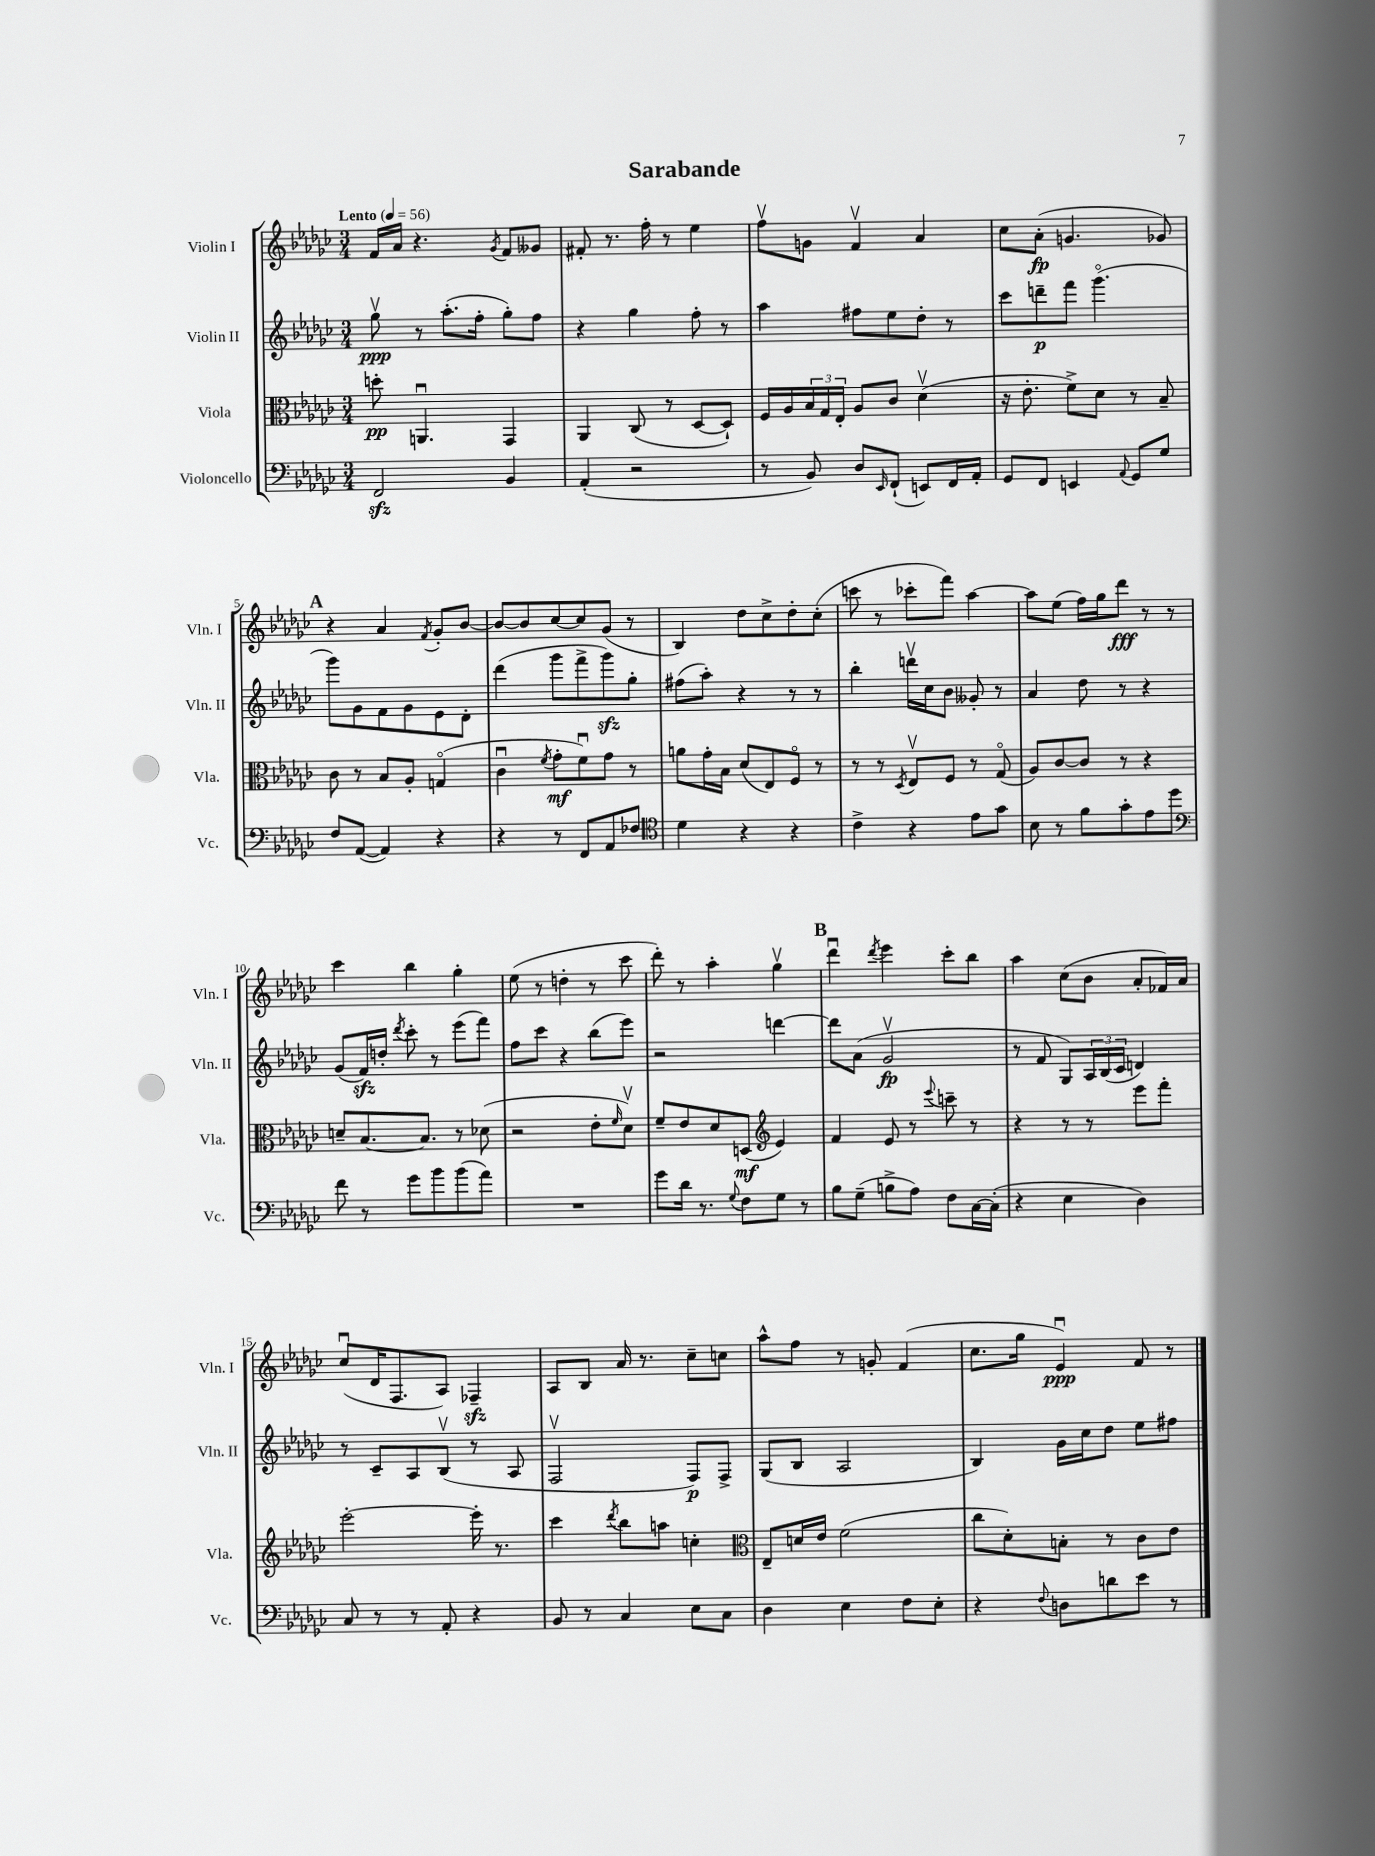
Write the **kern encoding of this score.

**kern	**kern	**dynam	**kern	**dynam	**kern	**dynam
*part4	*part3	*part3	*part2	*part2	*part1	*part1
*staff4	*staff3	*staff3	*staff2	*staff2	*staff1	*staff1
*I"Violoncello	*I"Viola	*	*I"Violin II	*	*I"Violin I	*
*I'Vc.	*I'Vla.	*	*I'Vln. II	*	*I'Vln. I	*
*clefF4	*clefC3	*	*clefG2	*	*clefG2	*
*k[b-e-a-d-g-c-]	*k[b-e-a-d-g-c-]	*	*k[b-e-a-d-g-c-]	*	*k[b-e-a-d-g-c-]	*
*M3/4	*M3/4	*	*M3/4	*	*M3/4	*
*MM56	*MM56	*	*MM56	*	*MM56	*
=1	=1	=1	=1	=1	=1	=1
!	!	!	!	!	!LO:TX:a:B:t=Lento	!
2FFzz/	8ddn'\	pp	8gg-v\	ppp	16f/LL	.
.	.	.	.	.	16a-/JJ	.
.	4.AAnu/	.	8r	.	4.r	.
.	.	.	(8.aa-'\L	.	.	.
.	.	.	16ff'\Jk	.	.	.
.	.	.	.	.	8qg-/	.
4BB-/	4GG-/	.	8gg-'\L)	.	8f/L	.
.	.	.	8ff\J	.	8g--X/J	.
=2	=2	=2	=2	=2	=2	=2
(4AA-'/	4AA-/	.	4r	.	8f#X'/	.
.	.	.	.	.	8.r	.
2r	(8C-/	.	4gg-\	.	.	.
.	.	.	.	.	16ff'\	.
.	8r	.	.	.	8r	.
.	[8D-/L	.	8ff'\	.	4ee-\	.
.	8D-`/J])	.	8r	.	.	.
=3	=3	=3	=3	=3	=3	=3
8r	16F/LL	.	4aa-\	.	8ffv\L	.
.	16A-/	.	.	.	.	.
8BB-/)	24B-/	.	.	.	8gn\J	.
.	24G-/	.	.	.	.	.
.	24E-'/JJ	.	.	.	.	.
8D-/L	8A-/L	.	8ff#X\L	.	4fv/	.
16qqEE-/	.	.	.	.	.	.
(8FF`/J	8c-/J	.	8ee-\	.	.	.
8EEn/L)	(4d-v\	.	8dd-'\J	.	4a-/	.
16FF/L	.	.	8r	.	.	.
16AA-'/JJ	.	.	.	.	.	.
=4	=4	=4	=4	=4	=4	=4
8GG-/L	16r	.	8ccc-\L	.	8cc-\L	.
.	8.e-'\	.	.	.	.	.
8FF/J	.	.	8dddn~\	p	(8a-'\J	fp
4EEn/	8f^\L)	.	8fff\J	.	4.gn/	.
.	8d-\J	.	(4.ggg-\	.	.	.
8qqAA-/	.	.	.	.	.	.
8GG-/L	8r	.	.	.	.	.
8G-/J	8B-~/	.	.	.	8g-X/)	.
!!LO:LB:g=z
!!LO:REH:place=s1:t=A
=5	=5	=5	=5	=5	=5	=5
8F/L	8c-\	.	8ggg-\L)	.	4r	.
([8AA-/J	8r	.	8g-\	.	.	.
4AA-/])	8B-/L	.	8f\	.	4a-/	.
.	8A-'/J	.	8g-\	.	.	.
.	.	.	.	.	8qf/	.
4r	(4Gn/	.	8e-\	.	8g-'/L	.
.	.	.	8d-'\J	.	[8b-/J	.
=6	=6	=6	=6	=6	=6	=6
4r	4c-u\	.	(4ddd-\	.	8b-/L_	.
.	.	.	.	.	8b-/]	.
.	8qf/	.	.	.	.	.
8r	8g-'\L	mf	8ggg-\L	.	[8cc-/	.
8FF/L	8fu\)	.	8fff^\	.	8cc-/]	.
8AA-/	8g-\J	.	8ggg-zz\)	.	(8g-/J	.
8F-X/J	8r	.	8gg-'\J	.	8r	.
=7	=7	=7	=7	=7	=7	=7
*clefC4	*	*	*	*	*	*
4d-\	8an\L	.	(8ff#X\L	.	4B-/)	.
.	16g-'\L	.	8aa-'\J)	.	.	.
.	16B-\JJ	.	.	.	.	.
4r	(8d-/L	.	4r	.	8dd-\L	.
.	8E-/)	.	.	.	8cc-^\	.
4r	8F/J	.	8r	.	8dd-'\	.
.	8r	.	8r	.	(8cc-'\J	.
=8	=8	=8	=8	=8	=8	=8
4c-^\	8r	.	4bb-'\	.	8cccn\	.
.	8r	.	.	.	8r	.
.	8qD-/	.	.	.	.	.
4r	8E-v/L	.	16dddnv\LL	.	8ccc-X'\L	.
.	.	.	16cc-\J	.	.	.
.	8F/J	.	8b-\J	.	8fff\J)	.
8e-\L	8r	.	8g--X'/	.	[4aa-\	.
8g-\J	(8G-/	.	8r	.	.	.
=9	=9	=9	=9	=9	=9	=9
8B-\	8A-/L)	.	4a-/	.	8aa-\L]	.
8r	[8c-/	.	.	.	(8ee-\J	.
8f\L	8c-/J]	.	8dd-\	.	16ff\LL)	.
.	.	.	.	.	16gg-\J	.
8g-'\	8r	.	8r	.	8ddd-\J	fff
8e-\	4r	.	4r	.	8r	.
8dd-\J	.	.	.	.	8r	.
!!LO:LB:g=z
=10	=10	=10	=10	=10	=10	=10
*clefF4	*	*	*	*	*	*
8f\	8dn~/L	.	(8g-/L	.	4ccc-\	.
8r	[8.B-/	.	16fzz/L)	.	.	.
.	.	.	16ddn'/JJ	.	.	.
.	.	.	8qddd-/	.	.	.
8g-\L	.	.	8ccc-'\	.	4bb-\	.
.	8.B-/J]	.	.	.	.	.
8b-\	.	.	8r	.	.	.
(8b-\	8r	.	(8eee-\L	.	4gg-'\	.
8a-\J)	(8d-X\	.	8fff\J)	.	.	.
=11	=11	=11	=11	=11	=11	=11
2.r	2r	.	8ff\L	.	(8ee-\	.
.	.	.	8ccc-\J	.	8r	.
.	.	.	4r	.	4ddn'\	.
.	8e-'\L	.	(8bb-\L	.	8r	.
.	16qqf/	.	.	.	.	.
.	8d-v\J)	.	8eee-\J)	.	8ccc-\	.
=12	=12	=12	=12	=12	=12	=12
8g-\L	8f~/L	.	2r	.	8ddd-'\)	.
16d-\Jk	8e-/	.	.	.	8r	.
8.r	.	.	.	.	.	.
.	8d-/	.	.	.	4aa-'\	.
8qqG-/	.	.	.	.	.	.
8F\L	(8Dn/J	mf	.	.	.	.
*	*clefG2	*	*	*	*	*
8G-\J	4e-/)	.	[4dddn\	.	4gg-v\	.
8r	.	.	.	.	.	.
!!LO:REH:place=s1:t=B
=13	=13	=13	=13	=13	=13	=13
8B-\L	4f/	.	8ddd\L]	.	4ddd-u\	.
(8G-~\J	.	.	(8a-\J	.	.	.
.	.	.	.	.	8qddd-/	.
8Bn^\L	8e-/	.	2g-v/	fp	4eee-\	.
8A-\J)	8r	.	.	.	.	.
.	8qqeee-/	.	.	.	.	.
8F\L	8cccn~\	.	.	.	8ccc-'\L	.
[16C-\L	8r	.	.	.	8bb-\J	.
(16C-'\JJ]	.	.	.	.	.	.
=14	=14	=14	=14	=14	=14	=14
4r	4r	.	8r	.	4aa-\	.
.	.	.	8f/	.	.	.
4E-\	8r	.	8G-/L)	.	(8cc-\L	.
.	8r	.	24A-/L	.	8b-\J	.
.	.	.	(24B-/	.	.	.
.	.	.	24c-/JJ	.	.	.
4D-\)	8eee-\L	.	4dn/)	.	8a-'/L	.
.	8fff'\J	.	.	.	16f-X/L)	.
.	.	.	.	.	16a-/JJ	.
!!LO:LB:g=z
=15	=15	=15	=15	=15	=15	=15
8C-/	[2eee-'\	.	8r	.	(8cc-u/L	.
8r	.	.	8c-~/L	.	16d-/K	.
.	.	.	.	.	8.F/	.
8r	.	.	8A-/	.	.	.
8AA-'/	.	.	(8B-v/J	.	8A-/J)	.
4r	16eee-'\]	.	8r	.	4F-Xzz~/	.
.	8.r	.	.	.	.	.
.	.	.	8A-/	.	.	.
=16	=16	=16	=16	=16	=16	=16
8BB-/	4ccc-\	.	2Fv/	.	8A-/L	.
8r	.	.	.	.	8B-/J	.
.	8qddd-/	.	.	.	.	.
4C-/	8bb-\L	.	.	.	16a-/	.
.	.	.	.	.	8.r	.
.	8aan\J	.	.	.	.	.
8E-\L	4ccn'\	.	8F/L)	p	8cc-~\L	.
8C-\J	.	.	8F^/J	.	8ccn\J	.
=17	=17	=17	=17	=17	=17	=17
*	*clefC3	*	*	*	*	*
4D-\	8E-~/L	.	(8G-/L	.	8aa-^^\L	.
.	16dn/L	.	8B-/J	.	8ff\J	.
.	16e-/JJ	.	.	.	.	.
4E-\	(2f\	.	2A-/	.	8r	.
.	.	.	.	.	8gn'/	.
8F\L	.	.	.	.	(4f/	.
8E-'\J	.	.	.	.	.	.
=18	=18	=18	=18	=18	=18	=18
4r	8cc-\L	.	4B-/)	.	8.cc-\L	.
.	8d-'\)	.	.	.	.	.
.	.	.	.	.	16gg-\Jk	.
8qqF/	.	.	.	.	.	.
8Dn\L	8Bn'\J	.	16g-\LL	.	4e-u/)	ppp
.	.	.	16cc-\J	.	.	.
8dn\	8r	.	8dd-\J	.	.	.
8e-\J	8c-\L	.	8ee-\L	.	8f/	.
8r	8e-\J	.	8ff#X\J	.	8r	.
==	==	==	==	==	==	==
*-	*-	*-	*-	*-	*-	*-
